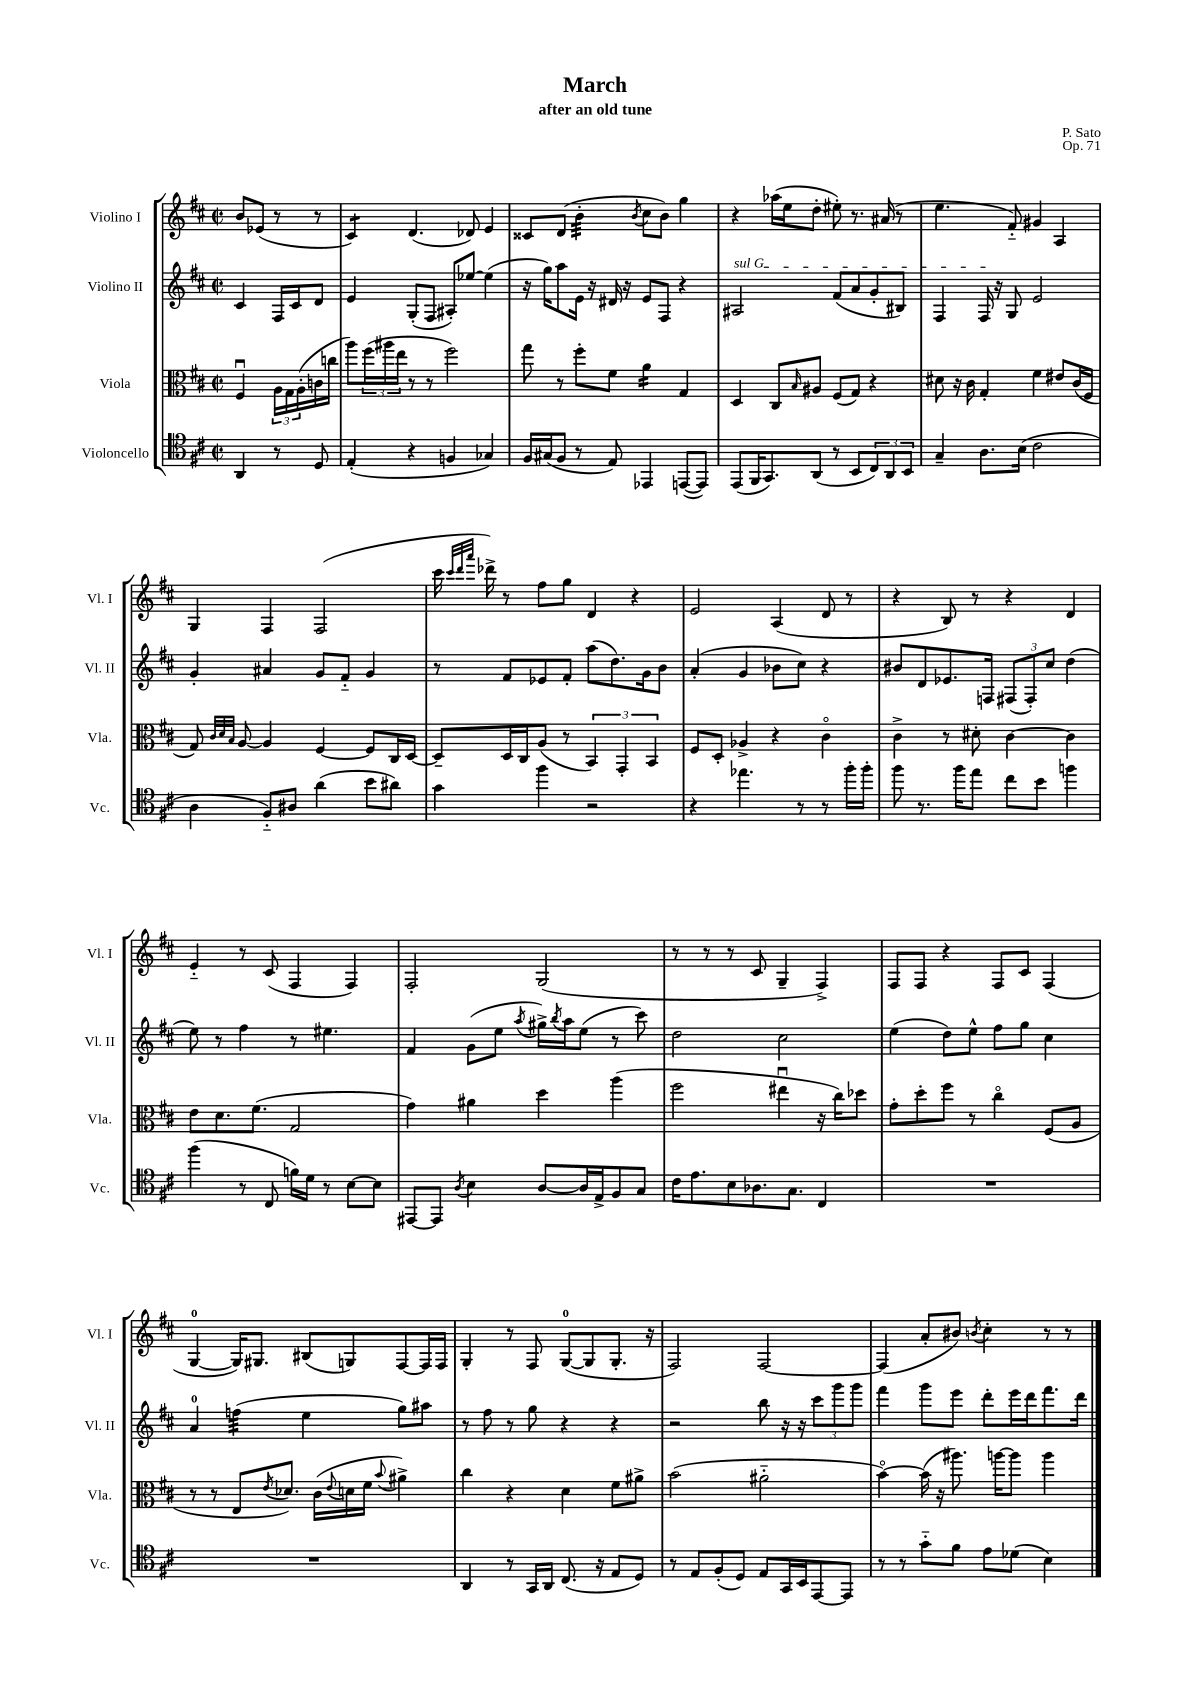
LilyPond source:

\header { title = "March" composer = "P. Sato" subtitle = "after an old tune" opus = "Op. 71" }
<<
\new StaffGroup <<
\new Staff = "s0" \with { instrumentName = "Violino I" shortInstrumentName = "Vl. I" } {
    \clef treble \key d \major \defaultTimeSignature \time 2/2 \partial 2
    b'8 ees'8( r8 r8 |
    cis'4:8) d'4.( des'8) e'4 |
    cisis'8 d'8( b'4:32-. \acciaccatura { b'8 } cis''8 b'8) g''4 |
    r4 aes''16( e''16 d''8-. eis''8-.) r8. ais'16( r8 |
    e''4. fis'8-_) gis'4 a4 |
    g4 fis4 fis2( |
    cis'''16 \grace { cis'''32 d'''32 a'''32 } des'''16->) r8 fis''8 g''8 d'4 r4 |
    e'2 a4( d'8 r8 |
    r4 b8) r8 r4 d'4 |
    e'4-_ r8 cis'8( fis4 fis4) |
    fis2-. g2( |
    r8 r8 r8 cis'8 g4-- fis4->) |
    fis8 fis8 r4 fis8 cis'8 fis4( |
    g4-0~ g16) gis8. bis8( g8) fis8~ fis16 fis16 |
    g4-. r8 fis8 g8-0~( g8 g8.-. r16 |
    fis2) fis2~ |
    fis4( a'8-. bis'8) \acciaccatura { b'8 } cis''4-. r8 r8 \bar "|." |
}
\new Staff = "s1" \with { instrumentName = "Violino II" shortInstrumentName = "Vl. II" } {
    \clef treble \key d \major \defaultTimeSignature \time 2/2 \partial 2
    cis'4 fis16 cis'16 d'8 |
    e'4 g8-.( fis8 ais8-.) ees''8~ ees''4( |
    r16 g''16) a''8 e'16 r16 dis'16 r16 e'8 fis8 r4 |
    \once \override TextSpanner.bound-details.left.text = \markup { \italic "sul G" } ais2\startTextSpan fis'8( a'8 g'8-. bis8) |
    fis4 fis16\stopTextSpan r16 g8 e'2 |
    g'4-. ais'4 g'8 fis'8-_ g'4 |
    r8 fis'8 ees'8 fis'8-. a''8( d''8.) g'16 b'8 |
    a'4-.( g'4 bes'8 cis''8) r4 |
    bis'8 d'8 ees'8. f16 \tuplet 3/2 { fis8( fis8-.) cis''8 } d''4( |
    e''8) r8 fis''4 r8 eis''4. |
    fis'4 g'8( e''8 \acciaccatura { a''8 } gis''16->) \acciaccatura { b''8 } a''16 e''8( r8 cis'''8) |
    d''2 cis''2 |
    e''4( d''8) e''8-^ fis''8 g''8 cis''4 |
    a'4-0 f''4:32( e''4 g''8) ais''8 |
    r8 fis''8 r8 g''8 r4 r4 |
    r2 b''8 r16 r16 \tuplet 3/2 { cis'''8 g'''8 g'''8 } |
    fis'''4 g'''8 e'''8 d'''8-. e'''16 d'''16 fis'''8. d'''16 \bar "|." |
}
\new Staff = "s2" \with { instrumentName = "Viola" shortInstrumentName = "Vla." } {
    \clef alto \key d \major \defaultTimeSignature \time 2/2 \partial 2
    fis4\downbow \tuplet 3/2 { a16 g16 a16-.( } c'16 c''16 |
    a''8) \tuplet 3/2 { fis''16( ais''16 e''16 } r8 r8 fis''2) |
    g''8 r8 fis''8-. fis'8 a'4:16 g4 |
    d4 cis8 \grace { b16 } ais8 fis8( g8) r4 |
    dis'8 r16 cis'16 g4-. fis'4 eis'8 cis'16( fis16 |
    g8) \grace { cis'32 d'32 b32 } a8~ a4 fis4~ fis8 cis16 d16~ |
    d8-- d16 cis16 a8( r8 \tuplet 3/2 { b,4) g,4-. b,4 } |
    fis8 d8-. aes4-> r4 cis'4\flageolet |
    cis'4-> r8 dis'8-. cis'4~ cis'4 |
    e'8 d'8. fis'8.( g2 |
    g'4) ais'4 d''4 a''4( |
    fis''2 eis''4\downbow r16 cis''16) des''8 |
    g'8-. d''8-. fis''8 r8 cis''4\flageolet fis8( a8 |
    r8 r8 e8 \acciaccatura { e'8 } des'8.) cis'16( \appoggiatura { e'8 } d'16 fis'16 \appoggiatura { b'8 } ais'4->) |
    cis''4 r4 d'4 fis'8 ais'8-> |
    b'2( ais'2-_ |
    b'4~\flageolet) b'16( r16 ais''8.) a''16~ a''8 a''4 \bar "|." |
}
\new Staff = "s3" \with { instrumentName = "Violoncello" shortInstrumentName = "Vc." } {
    \clef tenor \key d \major \defaultTimeSignature \time 2/2 \partial 2
    a,4 r8 d8 |
    e4-.( r4 f4 ges4) |
    fis16 gis16( fis8 r8 e8) ees,4 e,8~( e,8) |
    e,8( fis,16 g,8.) a,8( r8 b,8 \tuplet 3/2 { cis8) a,8 b,8 } |
    g4-- a8. b16( cis'2 |
    a4 fis8-_) ais8 a'4( b'8 ais'8) |
    g'4 fis''4 r2 |
    r4 ees''4. r8 r8 fis''16-. fis''16-. |
    fis''8 r8. fis''16 e''8 cis''8 b'8 f''4 |
    fis''4( r8 cis8 f'16) d'16 r8 b8~ b8 |
    eis,8~ eis,8 \acciaccatura { a8 } b4 a8~ a16 e16-> fis8 g8 |
    cis'16 e'8. b8 aes8. g8. cis4 |
    R1 |
    R1 |
    a,4 r8 g,16 a,16 cis8.( r16 e8 d8) |
    r8 e8 fis8-.( d8) e8 g,16 b,16 e,8~ e,8 |
    r8 r8 g'8-_ fis'8 e'8 des'8( b4) \bar "|." |
}
>>
>>
\layout { \context { \Score \remove "Bar_number_engraver" } }
